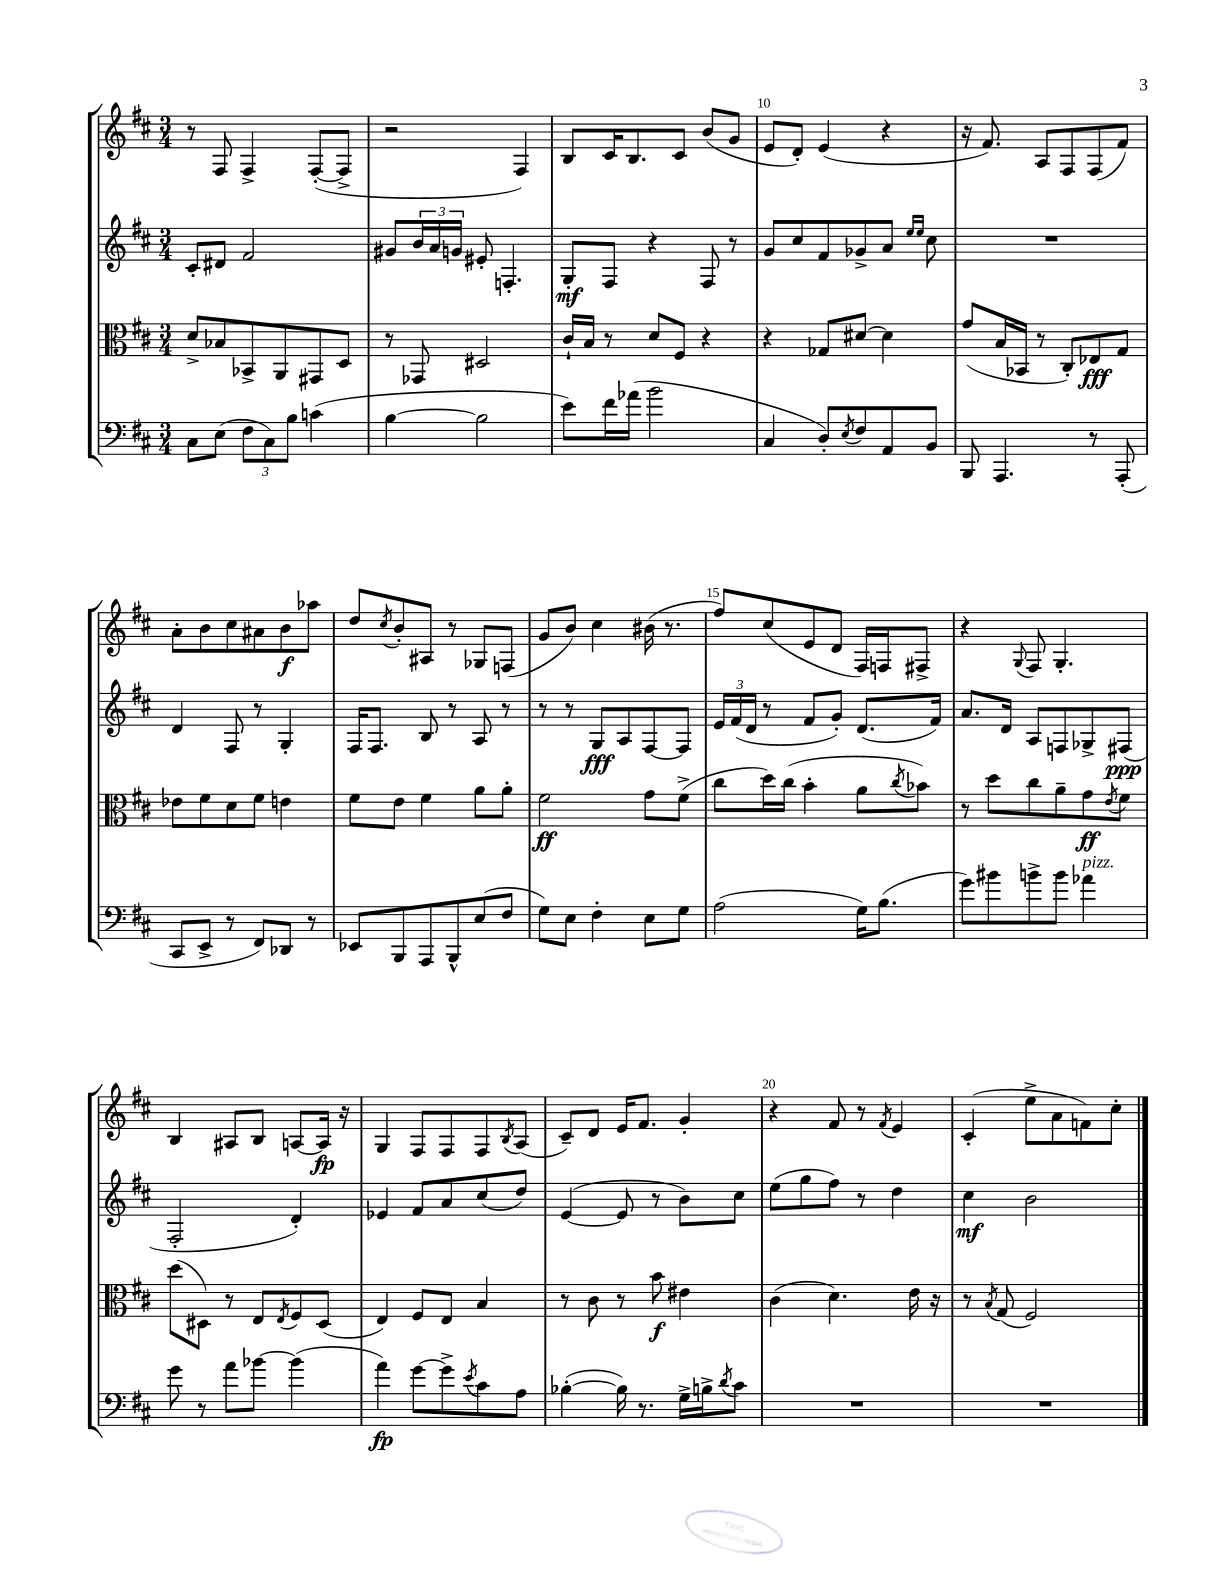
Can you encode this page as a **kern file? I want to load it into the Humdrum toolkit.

**kern	**kern	**kern	**kern
*staff4	*staff3	*staff2	*staff1
*clefF4	*clefC3	*clefG2	*clefG2
*k[f#c#]	*k[f#c#]	*k[f#c#]	*k[f#c#]
*M3/4	*M3/4	*M3/4	*M3/4
8C#\L	8d^/L	8c#'/L	8r
(8E\J	8B-/	8d#/J	8F#/
12F#\L	8BB-^/	2f#/	4F#^/
12C#\)	.	.	.
.	8AA/	.	.
12B\J	.	.	.
(4c\	8GG#/	.	([8F#'/L
.	8D/J	.	8F#^/]J
=	=	=	=
[4B\	8r	8g#/L	2r
.	8GG-/	24b/L	.
.	.	24a/	.
.	.	24g/JJ	.
2B\]	2D#/	8e#'/	.
.	.	4.F'/	.
.	.	.	4F#/)
=	=	=	=
8e\L)	16c#`/LL	8G'/L	8B/L
.	16B/JJ	.	.
16f#\L	8r	8F#/J	16c#/K
(16a-\JJ	.	.	8.B/
2b\	8d/L	4r	.
.	8F#/J	.	8c#/J
.	4r	8F#/	(8b/L
.	.	8r	8g/J
=	=	=	=
4C#/	4r	8g/L	8e/L
.	.	8cc#/	8d'/J)
8D'/L)	8G-/L	8f#/	(4e/
8qE/	.	.	.
8F#/	[8d#/J	8g-^/	.
8AA/	4d#\]	8a/J	4r
.	.	16qqee/LL	.
.	.	16qqee/JJ	.
8BB/J	.	8cc#\	.
=	=	=	=
8BBB/	(8g/L	2.r	16r
.	.	.	8.f#/)
4.AAA/	16B/L	.	.
.	16BB-/JJ	.	.
.	8r	.	8A/L
.	8C#'/L)	.	8F#/
8r	8E-/	.	(8F#/
(8AAA'/	8G/J	.	8f#/J)
=	=	=	=
8CC#/L	8e-\L	4d/	8a'\L
8EE^/J	8f#\	.	8b\
8r	8d\	8F#/	8cc#\
8FF#/L)	8f#\J	8r	8a#\
8DD-/J	4e\	4G'/	8b\
8r	.	.	8aa-\J
=	=	=	=
8EE-/L	8f#\L	16F#/LK	8dd/L
.	.	8.F#/J	.
.	.	.	8qcc#/
8BBB/	8e\J	.	8b'/
8AAA/	4f#\	8B/	8A#/J
8BBB^^/	.	8r	8r
(8E/	8a\L	8A/	8G-/L
8F#/J	8a'\J	8r	(8F/J
=	=	=	=
8G\L)	2f#\	8r	8g/L
8E\J	.	8r	8b/J)
4F#'\	.	8G/L	4cc#\
.	.	8A/	.
8E\L	8g\L	[8F#/	(16b#\
.	.	.	8.r
8G\J	(8f#^\J	8F#/]J	.
=	=	=	=
(2A\	8cc#\L	24e/LL	8ff#/L)
.	.	(24f#/	.
.	.	24d/JJ	.
.	16dd\L)	8r	(8cc#/
.	(16cc#\JJ	.	.
.	4b'\	8f#/L	8e/
.	.	8g'/J)	8d/J
16G\LK)	8a\L	(8.d/L	16F#/LL)
(8.B\J	.	.	16F/J
.	8qcc#/	.	.
.	8b-\J)	.	8F#^/J
.	.	16f#/Jk)	.
=	=	=	=
8g\L)	8r	8.a/L	4r
8b#\	8dd\L	.	.
.	.	16d/Jk	.
.	.	.	8qqG/
8b^\	8cc#\	8A/L	8F#/
8b\J	8a~\	8F/	4.G'/
4a-\	8g\	8G-^/	.
.	8qe/	.	.
.	8f#\J	(8F#/J	.
=	=	=	=
8g\	(8dd\L	2F#'/	4B/
8r	8D#\J)	.	.
8a\L	8r	.	8A#/L
[8b-\J	8E/L	.	8B/J
.	8qE/	.	.
(4b-\]	8F#/	4d'/)	[8A/L
.	(8D#/J	.	16A/]Jk
.	.	.	16r
=	=	=	=
4a\)	4E/)	4e-/	4G/
[8g\L	8F#/L	8f#/L	8F#/L
8g^\]	8E/J	8a/	8F#/
8qe/	.	.	.
8c#\	4B/	(8cc#/	8F#/
.	.	.	8qB/
8A\J	.	8dd/J)	(8A/J
=	=	=	=
([4B-'\	8r	([4e/	8c#~/L)
.	8c#\	.	8d/J
16B-\])	8r	8e/]	16e/LK
8.r	.	.	8.f#/J
.	8b\	8r	.
16G^\LL	4e#\	8b\L)	4g'/
16B^\J	.	.	.
8qd/	.	.	.
8c#\J	.	8cc#\J	.
=	=	=	=
2.r	(4c#\	(8ee\L	4r
.	.	8gg\	.
.	4.d\)	8ff#\J)	8f#/
.	.	8r	8r
.	.	.	8qf#/
.	.	4dd\	4e/
.	16e\	.	.
.	16r	.	.
=	=	=	=
2.r	8r	4cc#\	(4c#'/
.	8qB/	.	.
.	(8G/	.	.
.	2F#/)	2b\	8ee^\L
.	.	.	8a\
.	.	.	8f\)
.	.	.	8cc#'\J
==	==	==	==
*-	*-	*-	*-
